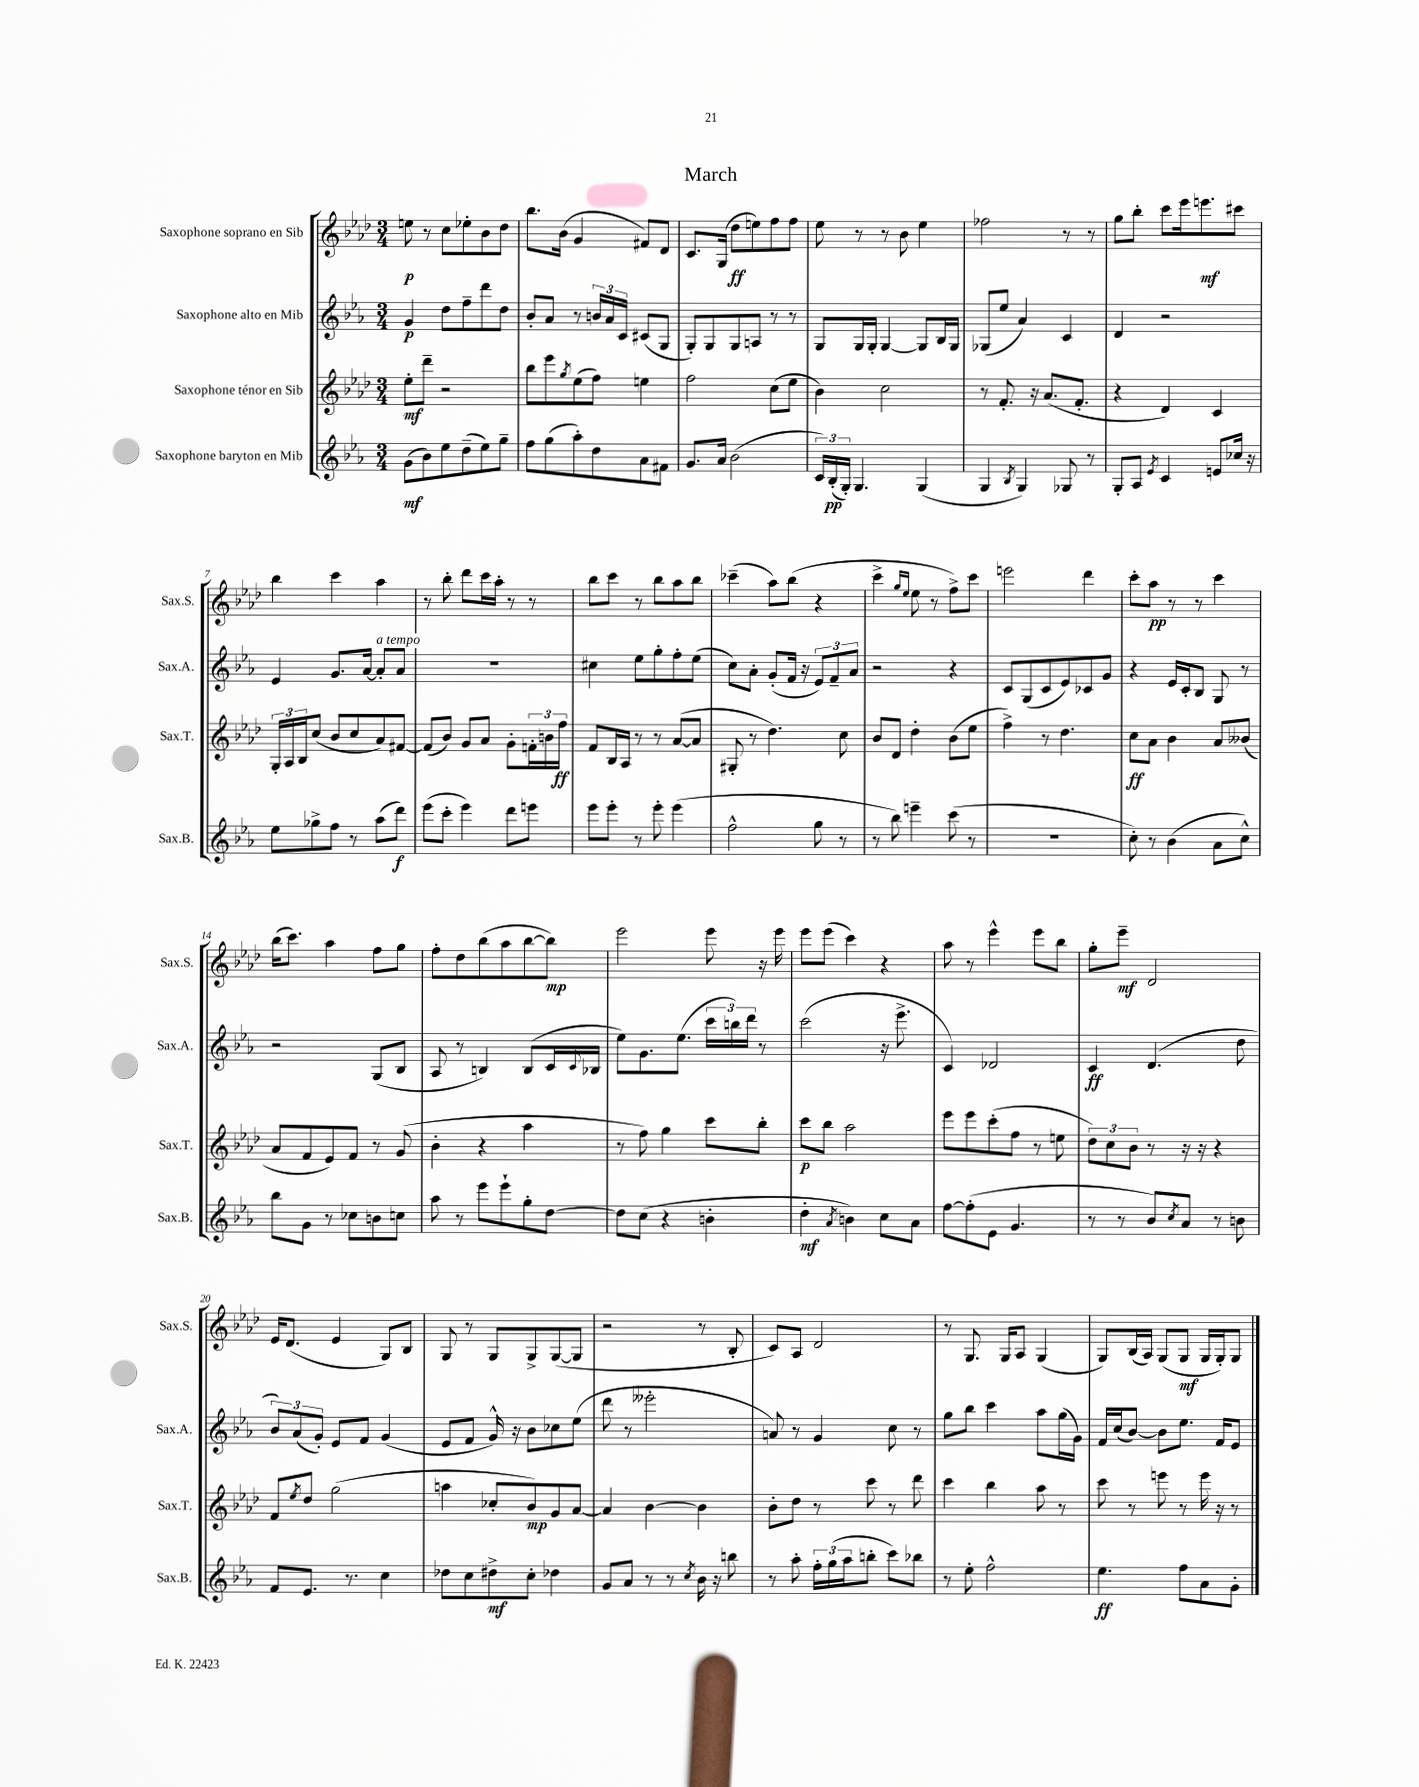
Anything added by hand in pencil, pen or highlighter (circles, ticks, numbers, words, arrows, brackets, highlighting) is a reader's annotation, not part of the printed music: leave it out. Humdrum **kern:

**kern	**kern	**kern	**kern
*staff4	*staff3	*staff2	*staff1
*clefG2	*clefG2	*clefG2	*clefG2
*k[b-e-a-]	*k[b-e-a-d-]	*k[b-e-a-]	*k[b-e-a-d-]
*M3/4	*M3/4	*M3/4	*M3/4
(8g\L	8ee-'\L	4g/	8ee\
8b-\)	8ddd-~\J	.	8r
8ee-\	2r	8dd\L	8cc\L
(8dd~\	.	8ff~\	8ee-'\
8ee-\)	.	8ddd\	8b-\
8gg~\J	.	8dd\J	8dd-\J
=	=	=	=
8ff\L	8bb-\L	8b-'/L	8.bb-\L
(8gg\	8eee-\	8a-/J	.
.	.	.	(16b-\Jk
.	8qgg/	.	.
8aa-'\)	(8ee-\	8r	4g/
8dd\	8ff\J)	24b/LL	.
.	.	24a-/	.
.	.	24c/JJ	.
8a-\	4ee\	(8c#/L	8f#/L)
8f#\J	.	8G/J	8d-/J
=	=	=	=
8.g/L	2ff\	8G'/L)	8.c/L
.	.	8G/	.
16a-/Jk	.	.	(16G/Jk
(2b-\	.	8G/	8dd-\L
.	.	8A/J	8ee\)
.	(8cc\L	8r	8ff\
.	8ee-\J	8r	8ff\J
=	=	=	=
24c/LL)	4b-\)	8G/L	8ee-\
(24B-'/	.	.	.
24G'/JJ)	.	.	.
4.G/	.	16G/L	8r
.	.	16G'/JJ	.
.	2cc\	[4G/	8r
.	.	.	8b-\
(4G/	.	8G/]L	4ee-\
.	.	16B-/L	.
.	.	16G/JJ	.
=	=	=	=
4G/	8r	(8G-/L	2ff-\
.	8.f'/	8ee-/J	.
8qB-/	.	.	.
4G/)	.	4a-/)	.
.	16r	.	.
.	(8.a-/L	.	.
8G-/	.	4c/	8r
.	8.f'/J	.	.
8r	.	.	8r
=	=	=	=
8G'/L	4r	4d/	8gg\L
8A-/J	.	.	8bb-'\J
8qe-/	.	.	.
4c/	4d-/)	2r	8ccc\L
.	.	.	16eee-\k
.	.	.	8.eee\
8e/L	4c/	.	.
16cc-/Jk	.	.	8ccc#\J
16r	.	.	.
=	=	=	=
8ee-\L	24G'/LL	4e-/	4bb-\
.	24A-/	.	.
.	24B-/J	.	.
8gg-^\	(8cc/J	.	.
8ff\J	8b-/L	8.g/L	4ccc\
8r	8cc/	.	.
.	.	[16a-/Jk	.
(8aa-\L	8a-/)	8a-'/]L	4aa-\
8ddd\J)	[8f#/J	8a-/J	.
=	=	=	=
(8eee-\L	(8f#/]L	2.r	8r
8ccc'\J	8b-/J)	.	8bb-'\
4eee-\)	8g/L	.	8ddd-\L
.	8a-/J	.	16ccc\L
.	.	.	16aa-'\JJ
8ddd\L	8g'\L	.	8r
8eee\J	24f'\L	.	8r
.	24b\	.	.
.	24ff\JJ	.	.
=	=	=	=
8eee-\L	8f/L	4cc#\	8bb-\L
8eee-'\J	16B-/L	.	8ccc\J
.	16A-/JJ	.	.
8r	8r	8ee-\L	8r
8eee-'\	8r	8gg'\	8bb-\L
(4eee-\	([8a-/L	8ff'\	8aa-\
.	8a-/]J	(8ee-\J	8bb-\J
=	=	=	=
2ff^^\	8G#'/	8cc\L)	(4ccc-~\
.	8r	8a-'\J	.
.	4.dd-\)	(8g'/L	8aa-\L)
.	.	16f/Jk	(8bb-\J
.	.	16r	.
8gg\	.	12e-/L)	4r
.	.	12f~/	.
8r	8cc\	.	.
.	.	12a-/J	.
=	=	=	=
8r	8b-/L	2r	4ccc^\
8bb-\)	8d-/J	.	.
.	.	.	16qqgg/LL
.	.	.	16qqee-/JJ
4eee~\	4dd-'\	.	8ee-\
.	.	.	8r
(8ccc\	(8b-\L	4r	8ff^\L)
8r	8ee-\J	.	8ccc\J
=	=	=	=
2.r	4ff^\)	8c/L	2eee\
.	.	(8G/	.
.	8r	8c/	.
.	4.dd-\	8e-/)	.
.	.	8c-/	4ddd-\
.	.	8g/J	.
=	=	=	=
8cc'\)	8cc\L	4r	8ccc'\L
8r	8a-\J	.	8aa-\J
(4b-\	4b-\	16e-/LL	8r
.	.	16c'/J	.
.	.	8B-/J	8r
8a-\L	8a-/L	8G/	4ccc\
8cc^^\J)	(8b--/J	8r	.
=	=	=	=
8bb-\L	8a-/L	2r	(16bb-\LK
.	.	.	8.ccc\J)
8g\J	8f/	.	.
8r	8e-/)	.	4aa-\
8cc-\L	8f/J	.	.
8b\	8r	(8G/L	8ff\L
8cc\J	(8g/	8B-/J	8gg\J
=	=	=	=
8aa-\	4b-'\	8A-/	8ff'\L
8r	.	8r	8dd-\
8eee-\L	4r	4B/)	(8bb-\
8eee-`\	.	.	8aa-\
8gg'\	4aa-\	(8B/L	[8bb-\
[8dd\J	.	16c/L	8bb-\]J)
.	.	8qqc/	.
.	.	16B-/JJ	.
=	=	=	=
8dd\]L	8r	8ee-\L)	2eee-\
(8cc\J	8ff\)	8.g\	.
4r	4gg\	.	.
.	.	(8.ee-\J	.
4b'\	8ccc\L	24ccc\LL	8eee-\
.	.	24bb\)	.
.	.	24ddd\JJ	.
.	8bb-'\J	8r	16r
.	.	.	16eee-\
=	=	=	=
4dd'\	8ccc\L	(2ccc\	8eee-\L
.	8bb-\J	.	(8eee-\J
8qa-/	.	.	.
4b\)	2aa-\	.	4ccc\)
8cc\L	.	16r	4r
.	.	8.eee-^\	.
8a-\J	.	.	.
=	=	=	=
[8ff\L	8eee-\L	4c/)	8aa-\
(8ff'\]	8eee-\	.	8r
8e-\J	(8ccc'\	2d-/	4eee-^^\
4.g/	8ff\J	.	.
.	8r	.	8eee-\L
.	8ee\	.	8bb-\J
=	=	=	=
8r	12dd-\L)	4c/	8gg'\L
.	12cc\	.	.
8r	.	.	8eee-~\J
.	12b-\J	.	.
8b-/L)	8r	(4.d/	2d-/
8qcc/	.	.	.
8a-/J	16r	.	.
.	16r	.	.
8r	4r	.	.
8b\	.	8dd\	.
=	=	=	=
8f/L	8f/L	12b-/L)	16e-/LK
.	.	.	(8.d-/J
.	.	(12a-/	.
.	8qee-/	.	.
8.e-/J	8dd-/J	.	.
.	.	12g'/J)	.
.	(2gg\	8e-/L	4e-/
8.r	.	.	.
.	.	8f/J	.
4cc\	.	(4g/	8G/L)
.	.	.	8B-/J
=	=	=	=
8dd-\L	4aa\	8e-/L	8G/
8cc\	.	8f/J	8r
8dd#^\	8cc-'/L	16g^^/)	8G/L
.	.	16r	.
8cc'\J	8b-/)	8b-\L	8G^/
4dd-\	8g/	8cc-\	([8G/
.	[8a-/J	(8ee-\J	8G/]J
=	=	=	=
8g/L	4a-/]	8ddd\	2r
8a-/J	.	8r	.
8r	[4b-\	2eee--'\	.
8r	.	.	.
8qcc/	.	.	.
16b-\	4b-\]	.	8r
16r	.	.	.
8bb\	.	.	8B-'/
=	=	=	=
8r	8b-'\L	8a/)	8c/L)
8aa-'\	8dd-\J	8r	8A-/J
24ff'\LL	8r	4g/	2d-/
(24gg\	.	.	.
24aa-\J	.	.	.
8bb'\J	8ccc\	.	.
8ccc\L)	8r	8cc\	.
8bb-\J	8ddd-\	8r	.
=	=	=	=
8r	4ccc\	8gg\L	8r
8ee-'\	.	8bb-\J	8.G/
2ff^^\	4bb-\	4ccc\	.
.	.	.	16G/LK
.	.	.	8A-/J
.	8aa-\	8aa-\L	(4G/
.	8r	(16gg\L	.
.	.	16g\JJ)	.
=	=	=	=
4.ee-\	8ccc\	16f/LL	8G/L)
.	.	(16cc/J	.
.	8r	[8b-/J)	(16B-/L
.	.	.	16A-/JJ)
.	8eee\	8b-\]L	(8G/L
8ff\L	8r	8.ee-\J	8G/J
8a-\	16eee\	.	16G/LL
.	16r	16f/LK	16G'/J)
8g'\J	8r	8e-/J	8G/J
==	==	==	==
*-	*-	*-	*-
